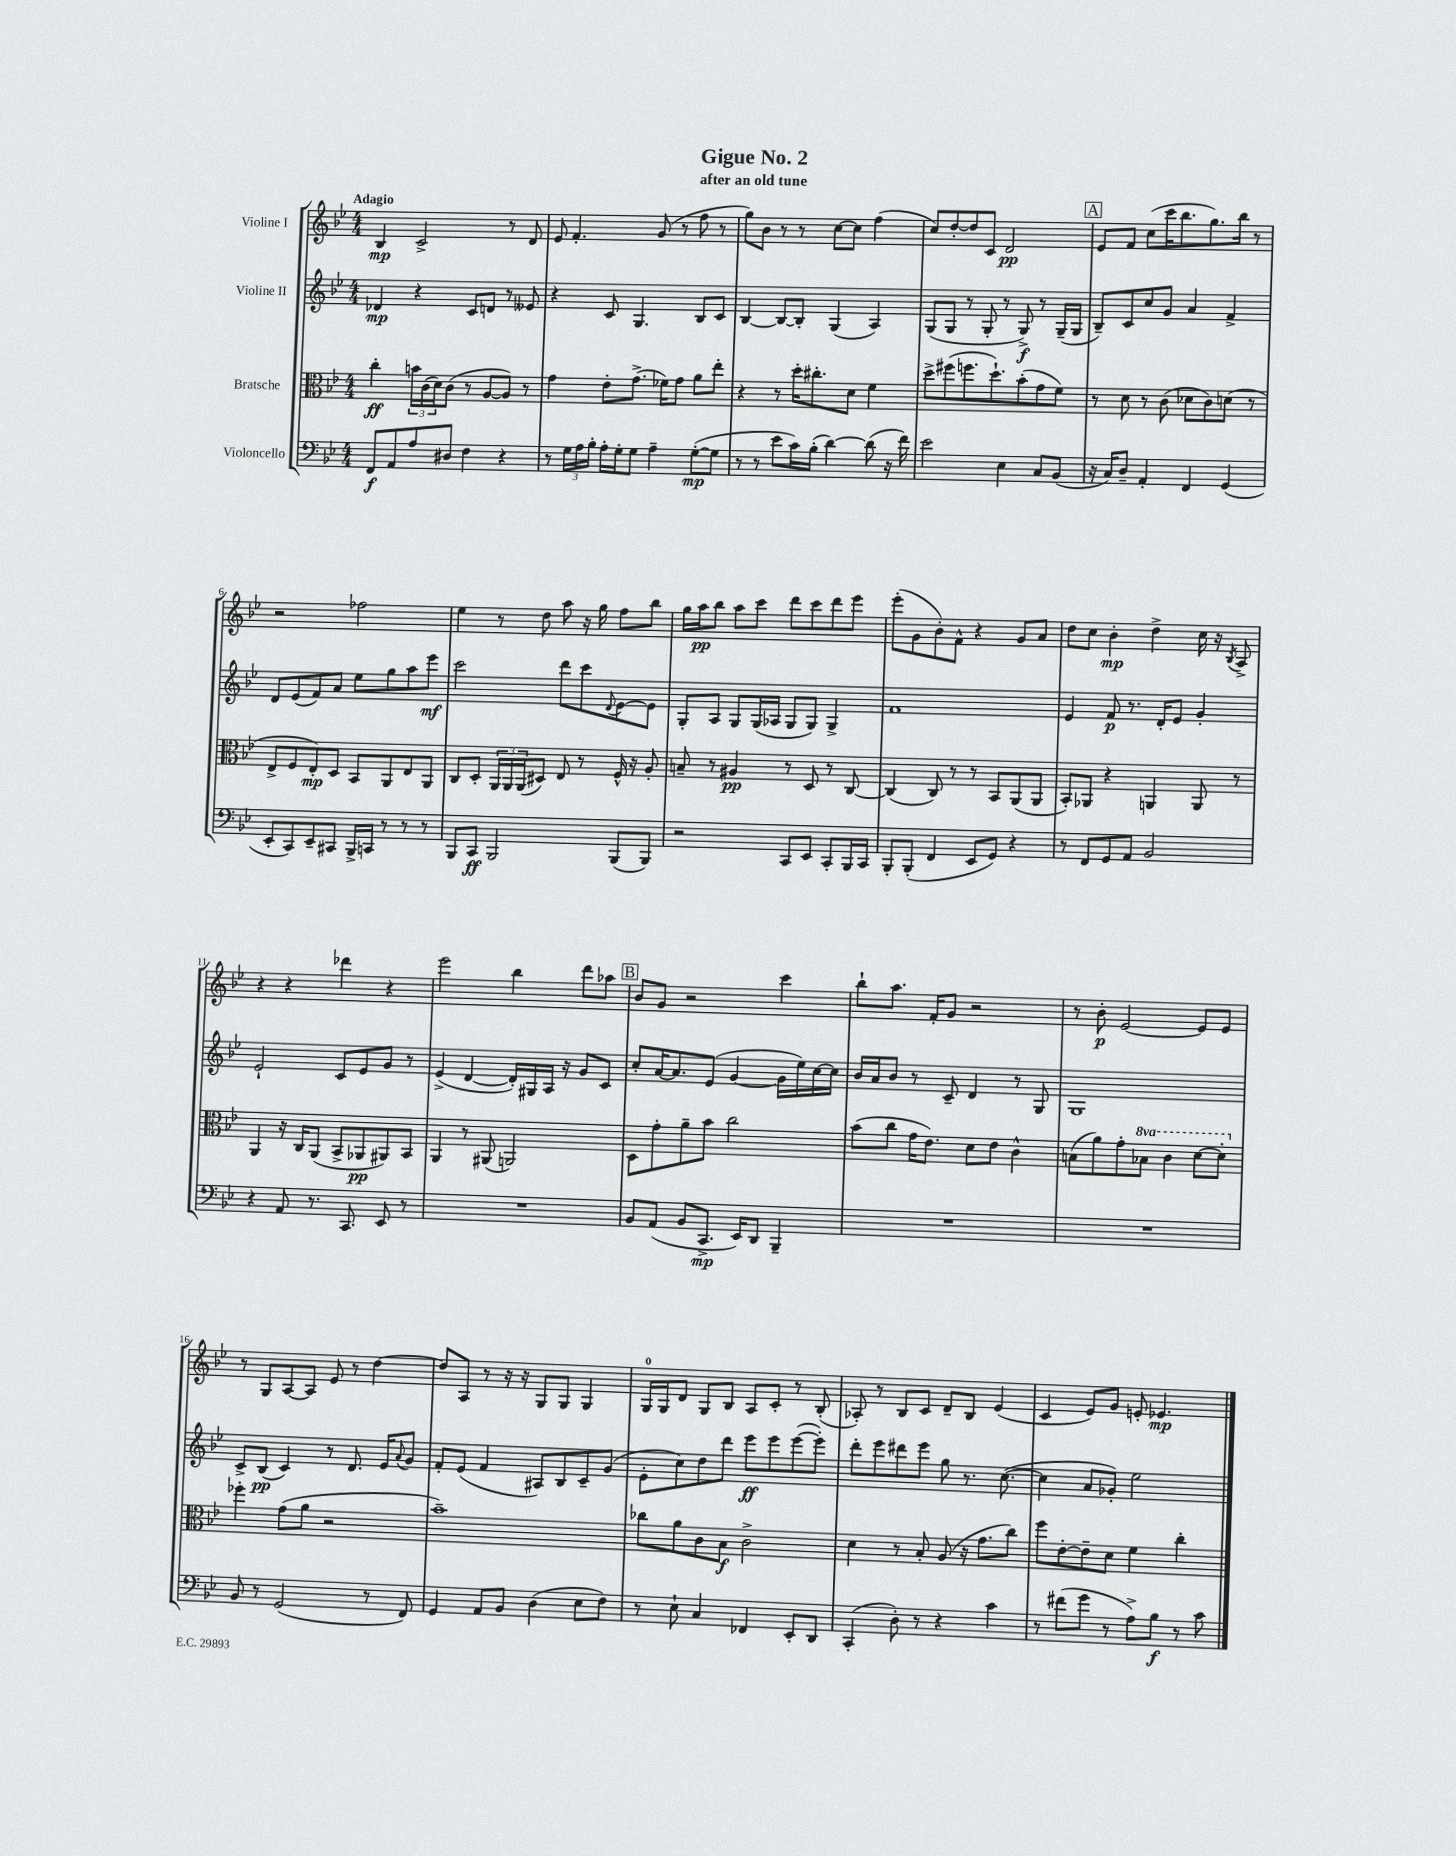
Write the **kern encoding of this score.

**kern	**kern	**kern	**kern
*staff4	*staff3	*staff2	*staff1
*clefF4	*clefC3	*clefG2	*clefG2
*k[b-e-]	*k[b-e-]	*k[b-e-]	*k[b-e-]
*M4/4	*M4/4	*M4/4	*M4/4
8FF	4cc'	4d-	4B-
8AA	.	.	.
8A	24b	4r	2c^
.	(24c	.	.
.	24d)	.	.
8D#	(8c	.	.
4F	8r	8c	.
.	[8A	8d	.
4r	8A])	8r	8r
.	8r	8e--	8d
=	=	=	=
8r	4g	4r	8e-
24G	.	.	4.f'
24A	.	.	.
24B-'	.	.	.
16A'	8e-'	8c	.
16G'	.	.	.
8G	(8.g^	4.G	.
4A~	.	.	(8g
.	16f-)	.	.
.	8g	.	8r
([8G'	8a	8B-	8ff
8G]	8ee-'	8c	8r
=	=	=	=
8r	4r	[4B-	8gg)
8r	.	.	8b-
8e-	8r	8B-_	8r
16c)	16dd'	8B-']	8r
(16B-'	8.cc#'	.	.
[4d)	.	(4G	[8cc
.	8d	.	8cc]
(8d]	4f	4A)	(4ff
16r	.	.	.
16f)	.	.	.
=	=	=	=
2e-	8dd^	(8G	8cc)
.	(8ff#	8G	[8dd'
.	8.ff	8r	8dd]
.	.	8G'	8c
.	8.dd`)	.	.
4E-	.	8r	2d
.	(8b-'	8G^)	.
8C	8g	8r	.
(8BB-	8f)	(16G~	.
.	.	16G	.
=	=	=	=
16r	8r	8B-~)	8e-
16C)	.	.	.
8D~	8d	8c	8f
4AA'	8r	8cc	(8cc
.	(8c	8g	16ccc
.	.	.	8.bb-
4FF	8d-	4a	.
.	8c)	.	8.gg)
(4GG	(8d	4f^	.
.	.	.	16bb-
.	8r	.	8r
=	=	=	=
8EE-'	8E-^	8d	2r
8CC)	8F	(8e-	.
8EE-~	8E-')	8f)	.
8CC#	8D	8a	.
16BBB-^	8BB-	8ee-	2ff-
16CC	.	.	.
8r	8AA	8gg	.
8r	8E-	8aa	.
8r	8AA	8eee-	.
=	=	=	=
8BBB-	8C	2ccc	4ee-
8CC	8D'	.	.
2BBB-	24AA	.	8r
.	24AA	.	.
.	(24AA	.	.
.	8D#)	.	8dd
.	8E-	8ddd	8aa
.	8r	8ccc	16r
.	.	.	16gg
.	.	8qqd	.
(8BBB-	16F^^	[8e-	8ff
.	16r	.	.
8BBB-)	8A'	8e-]	8bb-
=	=	=	=
2r	8B~	8G'	16gg
.	.	.	16aa
.	8r	8A	8bb-
.	4A#	8G	8aa
.	.	(16G	8ccc
.	.	16A-	.
8CC	8r	8G	8ddd
8EE-	8D	8G)	8ccc
8CC'	8r	4G^	8ddd
16BBB-	[8C	.	8eee-
16CC	.	.	.
=	=	=	=
8BBB-'	(4C]	1f	(8eee-'
(8BBB-'	.	.	8g
4FF	8C)	.	8b-')
.	8r	.	8f^^
8EE-	8r	.	4r
8GG)	8BB-	.	.
4r	(8AA	.	8g
.	8AA	.	8a
=	=	=	=
8r	8BB-')	4e-	8dd
8FF	8AA-	.	8cc
8GG	4r	8f	4b-'
8AA	.	8.r	.
2BB-	4AA	.	4dd^
.	.	16d'	.
.	.	8e-	.
.	8AA	4g'	16cc
.	.	.	16r
.	.	.	8qB-
.	8r	.	8A^
=	=	=	=
4r	4AA	2e-`	4r
8AA	16r	.	4r
.	16C	.	.
8.r	(8AA	.	.
.	8BB-^	8c	4ddd-
8.CC	.	.	.
.	8AA-	8e-	.
8EE-	8AA#)	8g	4r
8r	8BB-	8r	.
=	=	=	=
1r	4AA	(4e-^	2eee-
.	8r	[4d	.
.	(8AA#	.	.
.	2AA)	16d'])	4bb-
.	.	16G#	.
.	.	16A	.
.	.	16r	.
.	.	8g	8ddd
.	.	8c	8aa-
=	=	=	=
8BB-	8D	8cc'	8b-
(8AA	8g'	[16a	8g
.	.	8.a]	.
8BB-	8a~	.	2r
8.CC^	8b-	(8e-	.
.	2cc	[4g	.
16EE-)	.	.	.
8DD	.	.	.
4BBB-~	.	16g]	4ccc
.	.	16ee-)	.
.	.	[16cc	.
.	.	16cc]	.
=	=	=	=
1r	(8b-	16b-	8bb-`
.	.	16a	.
.	8cc	8b-	8.aa
.	16g	8r	.
.	8.e-)	.	16f'
.	.	8c~	8g
.	8d	4d	2r
.	8e-	.	.
.	4c^^	8r	.
.	.	8G	.
=	=	=	=
1r	(8B	1G	8r
.	8a)	.	8b-'
.	8g'	.	[2e-
.	8b-	.	.
.	4cc	.	.
.	[8dd	.	8e-]
.	8dd']	.	8e-
=	=	=	=
8BB-	4ff-'	8c^	8r
8r	.	(8B-	8G
(2GG	(8g	4c)	[8A
.	8a	.	8A]
.	2r	8r	8e-
.	.	8.d	8r
8r	.	.	[4dd
.	.	16e-	.
.	.	8qqa	.
8FF)	.	8g	.
=	=	=	=
4GG	1b-~)	8f'	8dd]
.	.	(8e-	8A
8AA	.	4f	8r
8BB-	.	.	16r
.	.	.	16r
(4D	.	8A#)	8G
.	.	8B-	8G
8E-	.	8c~	4G
8F)	.	(8g	.
=	=	=	=
8r	8cc-	8e-'	16G
.	.	.	16G
8E-`	8a	8cc)	8d
4C	8c	8dd	8G
.	8B-	8ddd	8B-
4FF-	2c^	8eee-	8A
.	.	8eee-	8c'
8EE-'	.	([8eee-	8r
8DD	.	8eee-'])	(8B-'
=	=	=	=
(4CC'	4d	8ddd'	8A-')
.	.	8eee-	8r
8D')	8r	8ddd#	8B-
8r	8B-'	8eee-	8c
4r	(8A	8gg	8d~
.	16r	8.r	8B-
.	8.g	.	.
4c	.	.	(4e-
.	.	([8.cc	.
.	8cc)	.	.
=	=	=	=
8r	8ff	4cc]	4c
(8f#	[8e-'	.	.
8g	8e-~]	8a	8e-)
8r	8d	8g-')	8g
8A^)	4f	2ee-	8e'
8B-	.	.	4.e-
8r	4cc'	.	.
8c	.	.	.
==	==	==	==
*-	*-	*-	*-
